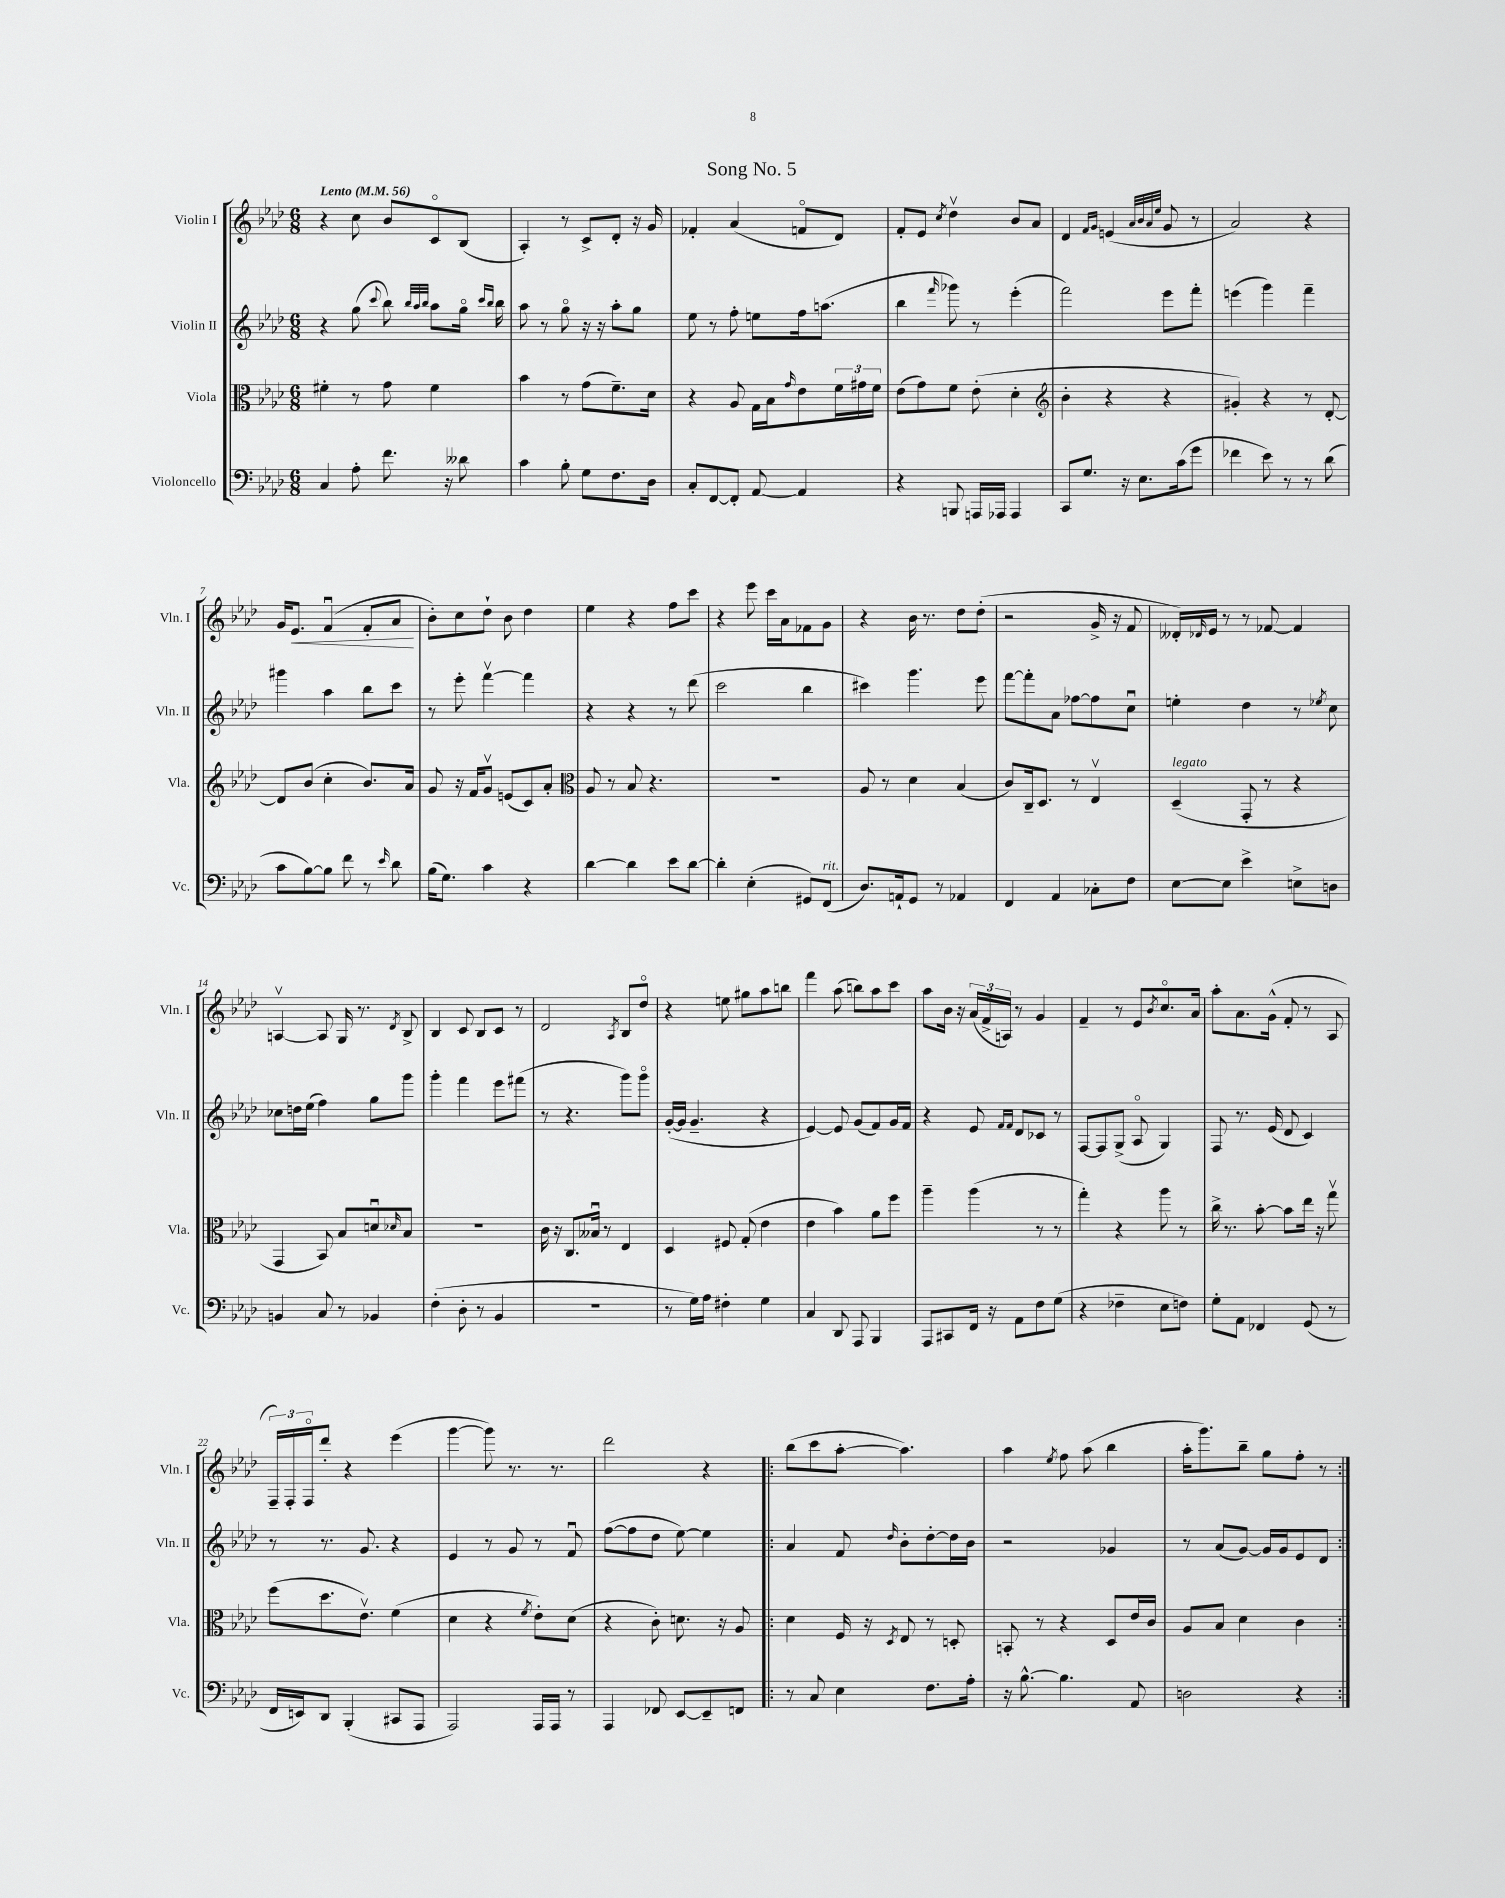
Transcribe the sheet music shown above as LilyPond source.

\header { title = "Song No. 5" }
<<
\new StaffGroup <<
\new Staff = "s0" \with { instrumentName = "Violin I" shortInstrumentName = "Vln. I" } {
    \clef treble \key aes \major \numericTimeSignature \time 6/8 \tempo "Lento" 4 = 56
    r4 c''8 bes'8 c'8\flageolet bes8( |
    aes4-.) r8 c'8-> des'8-. r16 g'16 |
    fes'4-. aes'4( f'8\flageolet des'8) |
    f'8-. ees'8 \acciaccatura { c''8 } des''4\upbow bes'8 aes'8 |
    des'4 \grace { f'16 g'16 } e'4( \grace { aes'32 bes'32 aes'32 ees''32 } g'8 r8 |
    aes'2) r4 |
    g'16 ees'8.\< f'4\downbow( f'8-. aes'8\! |
    bes'8-.) c''8 des''8-! bes'8 des''4 |
    ees''4 r4 f''8 c'''8 |
    r4 ees'''8 c'''16 aes'16 fes'8 g'8 |
    r4 bes'16 r8. des''8 des''8-.( |
    r2 g'16-> r16 f'8 |
    deses'16-.) \grace { des'16 } ees'16 r8 r8 fes'8~ fes'4 |
    a4~\upbow a8 g16 r8. \acciaccatura { des'8 } bes8-> |
    bes4 c'8 bes8 c'8 r8 |
    des'2 \acciaccatura { aes8 } bes8 des''8\flageolet |
    r4 e''8 gis''8 aes''8 b''8 |
    f'''4 aes''8( b''8) aes''8 c'''8 |
    aes''8 bes'16 r16 \tuplet 3/2 { aes'16( f'16-> a16) } r8 g'4 |
    f'4-- r8 ees'8 \acciaccatura { bes'8 } c''8.\flageolet aes'16 |
    aes''8-. aes'8. g'16-^( f'8-. r8 aes8 |
    \tuplet 3/2 { f16--) f16-. f16\flageolet } des'''8-. r4 ees'''4( |
    g'''4~ g'''8) r8. r8. |
    des'''2 r4 |
    \repeat volta 2 { bes''8( c'''8 aes''8~-. aes''4.) |
    aes''4 \acciaccatura { ees''8 } f''8 aes''8( bes''4 |
    aes''16-. g'''8.) bes''8-- g''8 f''8-. r8 | }
}
\new Staff = "s1" \with { instrumentName = "Violin II" shortInstrumentName = "Vln. II" } {
    \clef treble \key aes \major \numericTimeSignature \time 6/8
    r4 g''8( \appoggiatura { c'''8 } bes''8) \grace { bes''32 aes''32 bes''32 } aes''8 g''16\flageolet \grace { c'''16 bes''16 } bes''16 |
    aes''8 r8 g''8\flageolet r16 r16 aes''8-. g''8 |
    ees''8 r8 f''8-. e''8 f''16 a''8.( |
    bes''4 \grace { f'''16 } ges'''8) r8 ees'''4-.( |
    f'''2) ees'''8 f'''8-. |
    e'''4( g'''4) f'''4-- |
    gis'''4 aes''4 bes''8 c'''8 |
    r8 ees'''8-. f'''4~\upbow f'''4 |
    r4 r4 r8 des'''8( |
    c'''2 bes''4 |
    cis'''4) g'''4. ees'''8 |
    f'''8~ f'''8-. aes'8 fes''8~ fes''8 c''8\downbow |
    e''4-. des''4 r8 \acciaccatura { ees''8 } c''8 |
    ces''8 d''16 ees''16( f''4) g''8 g'''8 |
    g'''4-. f'''4 ees'''8 fis'''8( |
    r8 r4. g'''8) g'''8\flageolet |
    g'16~-.( g'16 g'4.-- r4 |
    ees'4~) ees'8 g'8( f'8) g'16 f'16 |
    r4 ees'8 \grace { f'16 f'16 } des'8 ces'8 r8 |
    f8~ f8 g8->( aes8\flageolet g4) |
    f8 r8. ees'16( des'8 c'4) |
    r8 r8. g'8. r4 |
    ees'4 r8 g'8 r8 f'8\downbow |
    f''8~( f''8 des''8 ees''8~) ees''4 |
    \repeat volta 2 { aes'4 f'8 \grace { des''16 } bes'8-. des''8~-. des''16 bes'16 |
    r2 ges'4 |
    r8 aes'8( g'8~) g'16 g'16 ees'8 des'8 | }
}
\new Staff = "s2" \with { instrumentName = "Viola" shortInstrumentName = "Vla." } {
    \clef alto \key aes \major \numericTimeSignature \time 6/8
    fis'4-. r8 g'8 fis'4 |
    bes'4 r8 g'8( f'8.--) des'16 |
    r4 aes8 g16 bes16 \grace { g'16 } ees'8 \tuplet 3/2 { f'16 gis'16 f'16 } |
    ees'8( g'8) f'8 ees'8-.( des'4-. |
    \clef treble bes'4-. r4 r4 |
    gis'4-.) r4 r8 des'8~-. |
    des'8 bes'8( c''4-. bes'8.) aes'16 |
    g'8 r16 f'16 g'8\upbow e'8( c'8) aes'8-. |
    \clef alto aes8 r8 bes8 r4. |
    r2. |
    aes8 r8 des'4 bes4( |
    c'8) c16-- des8. r8 ees4\upbow |
    des4--^\markup { \italic "legato" }( g,8-. r8 r4 |
    g,4 bes,8) bes8 d'8\downbow \grace { des'16 } bes8 |
    R2. |
    c'16 r16 c8. beses16\downbow r8 ees4 |
    des4 fis8 g8-.( ees'4 |
    ees'4 bes'4) aes'8 f''8 |
    aes''4-- aes''4( r8 r8 |
    g''4-.) r4 aes''8 r8 |
    c''16-> r8. bes'8~-. bes'8 ees''16 r16 g''8\upbow |
    f''8( des''8. ees'8.\upbow) f'4( |
    des'4 r4 \acciaccatura { f'8 } ees'8-.) des'8( |
    r4 c'8-.) d'8. r16 aes8 |
    \repeat volta 2 { des'4 f16 r16 \acciaccatura { des8 } ees8 r8 d8-. |
    b,8-. r8 r4 des8 ees'16 c'16 |
    aes8 bes8 des'4 c'4 | }
}
\new Staff = "s3" \with { instrumentName = "Violoncello" shortInstrumentName = "Vc." } {
    \clef bass \key aes \major \numericTimeSignature \time 6/8
    c4 aes8-. f'8. r16 deses'8 |
    c'4 bes8-. g8 f8. des16 |
    c8-. f,8~ f,8-. aes,8~ aes,4 |
    r4 b,,8 a,,16 aes,,16 aes,,4 |
    c,8 g8. r16 ees8. c'16( g'8 |
    fes'4 ees'8) r8 r8 des'8( |
    c'8 bes8~) bes8 f'8 r8 \grace { ees'16 } des'8 |
    bes16( g8.) c'4 r4 |
    des'4~ des'4 ees'8 des'8~ |
    des'4-. ees4-.( gis,8) f,8^\markup { \italic "rit." }( |
    des8.) a,16-! g,8 r8 aes,4 |
    f,4 aes,4 ces8-. f8 |
    ees8~ ees8 ees'4-> e8-> d8 |
    b,4 c8 r8 bes,4 |
    f4-.( des8-. r8 bes,4 |
    r2. |
    r8 g16) aes16 fis4-. g4 |
    c4 des,8 aes,,8 bes,,4 |
    aes,,8 cis,8 f,16 r16 aes,8 f8 g8( |
    r4 fes4-- ees8 f8) |
    g8-. aes,8 fes,4 g,8( r8 |
    f,16 e,16) des,8 bes,,4-.( cis,8 aes,,8 |
    aes,,2) aes,,16 aes,,16 r8 |
    aes,,4 fes,8 ees,8~ ees,8-- f,8 |
    \repeat volta 2 { r8 c8 ees4 f8. aes16-. |
    r16 bes8.~-^ bes4. aes,8 |
    d2 r4 | }
}
>>
>>
